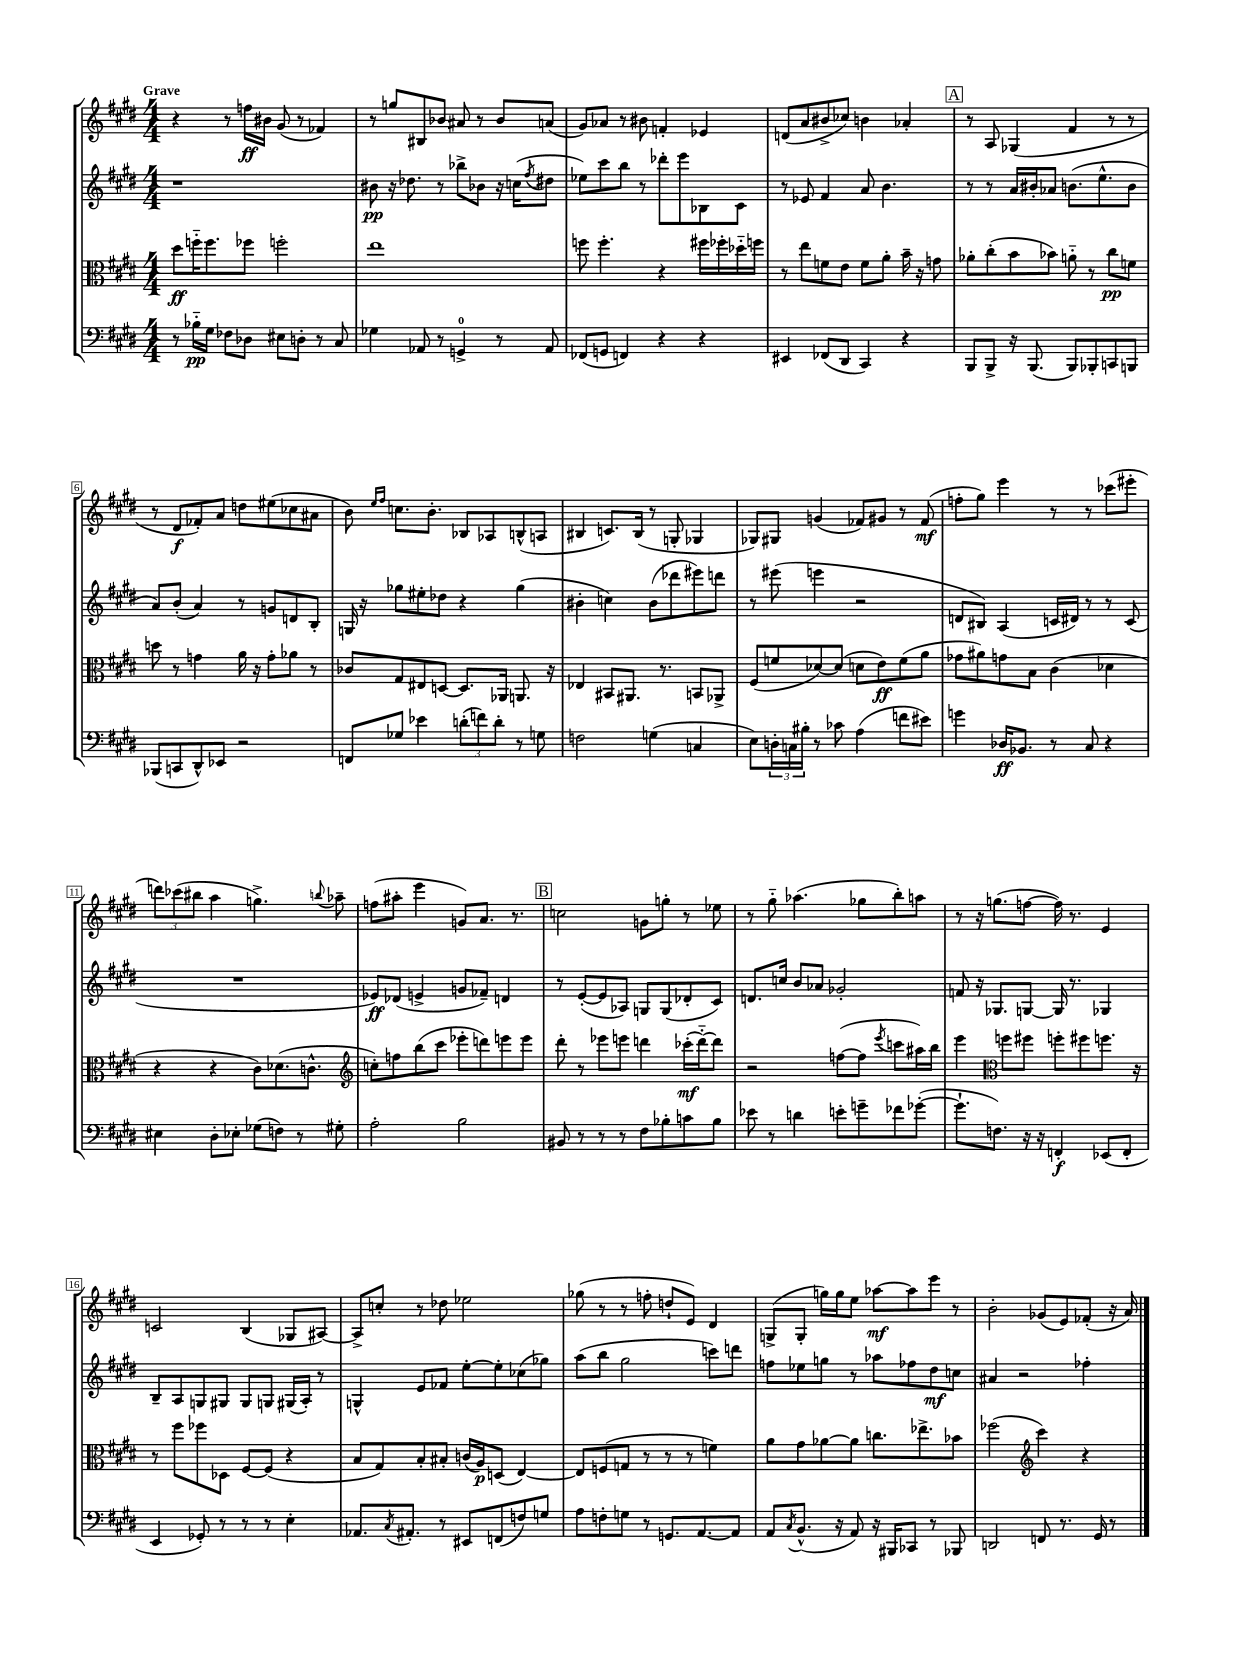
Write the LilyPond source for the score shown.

<<
\new StaffGroup <<
\new Staff = "s0" {
    \clef treble \key e \major \numericTimeSignature \time 4/4 \tempo "Grave"
    r4 r8 f''16\ff bis'16 gis'8( r8 fes'4) |
    r8 g''8 bis8 bes'8 ais'8 r8 bes'8 a'8( |
    gis'8) aes'8 r8 bis'8 f'4-. ees'4 |
    d'8( a'8 bis'8-> ces''8) b'4 aes'4-. |
    \mark \markup { \box "A" } r8 a8 ges4( fis'4 r8 r8 |
    r8 dis'8\f fes'8-.) a'8 d''8 eis''8( ces''8 ais'8 |
    b'8) \grace { e''16 fis''16 } c''8. b'8.-. bes8 aes8 b8-^( a8 |
    bis4 c'8.) bis16( r8 g8-. ges4 |
    ges8) gis8 g'4( fes'8) gis'8 r8 fes'8\mf( |
    f''8-. gis''8) e'''4 r8 r8 ces'''8( eis'''8-. |
    \tuplet 3/2 { d'''8) ces'''8( bis''8 } a''4 g''4.->) \appoggiatura { b''8 } aes''8-- |
    f''8( ais''8-. e'''4 g'8) a'8. r8. |
    \mark \markup { \box "B" } c''2 g'8 g''8-. r8 ees''8 |
    r8 gis''8-_ aes''4.( ges''8 b''8-.) a''8 |
    r8 r16 g''8.( f''8~ f''16) r8. e'4 |
    c'2 b4( ges8 ais8~) |
    ais8-> c''8-. r8 des''8 ees''2 |
    ges''8( r8 r8 f''8-. d''8-! e'8) dis'4 |
    g8->( g8-. g''16) g''16 e''8 aes''8~\mf aes''8 e'''8 r8 |
    b'2-. ges'8( e'8) fes'8-.( r16 a'16) \bar "|." |
}
\new Staff = "s1" {
    \clef treble \key e \major \numericTimeSignature \time 4/4
    r1 |
    bis'8\pp r16 des''8. r8 bes''8-> bes'8 r16 c''16( \acciaccatura { fis''8 } dis''8 |
    ees''8) cis'''8 b''8 r8 des'''8-. e'''8 bes8 cis'8 |
    r8 ees'8 fis'4 a'8 b'4. |
    \mark \markup { \box "A" } r8 r8 a'16 bis'16-. aes'8 b'8.( e''8.-^ b'8 |
    a'8) b'8-.( a'4) r8 g'8 d'8 b8-. |
    g16 r16 ges''8 eis''8-. des''8 r4 ges''4( |
    bis'4-. c''4) bis'8( des'''8 eis'''8) d'''8 |
    r8 eis'''8( e'''4 r2 |
    d'8 bis8) a4( c'16 dis'16) r8 r8 c'8( |
    R1 |
    ees'8\ff) des'8( e'4-> g'8 fes'8--) d'4 |
    \mark \markup { \box "B" } r8 e'8~-.( e'8 aes8) g8 g8( des'8-. cis'8) |
    d'8. c''16 b'8 aes'8 ges'2-. |
    f'8 r16 ges8. g8~ g16 r8. ges4 |
    b8-- a8 g8 gis8 gis8 g8 gis16( a16-.) r8 |
    g4-^ e'8 fes'8 e''8~-. e''8-. ces''8( ges''8) |
    a''8( b''8 gis''2 c'''8) d'''8 |
    f''8 ees''8 g''8 r8 aes''8 fes''8 dis''8\mf c''8 |
    ais'4 r2 fes''4-. \bar "|." |
}
\new Staff = "s2" {
    \clef alto \key e \major \numericTimeSignature \time 4/4
    dis''8\ff f''16-_ f''8. fes''8 f''2-. |
    e''1 |
    f''8 f''4.-. r4 fis''16 fes''16-. des''16-_ f''16 |
    r8 e''8 f'8 e'8 f'8 a'8-. b'16-- r16 g'8 |
    \mark \markup { \box "A" } aes'8-. cis''8-.( b'8 bes'8) a'8-_ r8 cis''8\pp f'8 |
    d''8 r8 g'4 a'16 r16 g'8-. aes'8 r8 |
    ces'8 gis8 eis8 d8~ d8. aes,16 a,8. r16 |
    ees4 bis,8 ais,8. r8. b,8 aes,8-> |
    fis8( f'8 des'8~) des'8( d'8 e'8\ff) f'8( a'8 |
    ges'8 ais'8) g'8 b8 cis'4( des'4 |
    r4 r4 cis'8) des'8.( c'8.-^ |
    \clef treble c''8-.) f''8 b''8( cis'''8 ees'''8-. d'''8) e'''8 e'''8 |
    \mark \markup { \box "B" } dis'''8-. r8 ees'''8 e'''8 d'''4 ces'''16-.\mf( d'''16~-_) d'''8 |
    r2 f''8~( f''8 \acciaccatura { e'''8 } c'''8 ais''16) b''16 |
    e'''4 \clef alto f''8 fis''8 f''8-. fis''8 f''8. r16 |
    r8 fis''8 fes''8 des8 fis8~ fis8( r4 |
    b8 gis8) b8-. bis8-. c'16( a16\p) d8( e4~) |
    e8 f8( g8 r8 r8 r8 f'4) |
    a'8 gis'8 aes'8~ aes'8 c''8. ees''8.-> bes'8 |
    fes''2( \clef treble cis'''4) r4 \bar "|." |
}
\new Staff = "s3" {
    \clef bass \key e \major \numericTimeSignature \time 4/4
    r8 bes16-_\pp gis16 fes8 des8 eis8 d8-. r8 cis8 |
    ges4 aes,8 r8 g,4-0-> r8 aes,8 |
    fes,8( g,8 f,4) r4 r4 |
    eis,4 fes,8( dis,8 cis,4) r4 |
    \mark \markup { \box "A" } b,,8 b,,8-> r16 b,,8.( b,,8) bes,,8-. c,8 b,,8 |
    bes,,8( c,8 dis,8-^) ees,8 r2 |
    f,8 ges8 ees'4 \tuplet 3/2 { d'8-.( f'8) d'8-. } r8 g8 |
    f2 g4( c4 |
    e8) \tuplet 3/2 { d16-. c16 bis16-. } r8 ces'8 a4( f'8 eis'8) |
    g'4 des16\ff bes,8. r8 cis8 r4 |
    eis4 dis8-. ees8-. ges8( f8) r8 gis8-. |
    a2-. b2 |
    \mark \markup { \box "B" } bis,8 r8 r8 r8 fis8 bes8-. c'8 bes8 |
    ees'8 r8 d'4 e'8-. g'8-- fes'8 ges'8~-.( |
    ges'8.-! f8.) r16 r16 f,4-.\f ees,8( f,8-. |
    e,4 ges,8-.) r8 r8 r8 e4-. |
    aes,8. \acciaccatura { cis8 } ais,8.-. r8 eis,8 f,8( f8) g8 |
    a8 f8-. g8 r8 g,8. a,8.~ a,8 |
    a,8 \acciaccatura { cis8 } b,8.-^( r16 a,8) r16 bis,,16 ces,8 r8 bes,,8 |
    d,2 f,8 r8. gis,16 r8 \bar "|." |
}
>>
>>
\layout { \context { \Score \override BarNumber.stencil = #(make-stencil-boxer 0.1 0.3 ly:text-interface::print) } }
